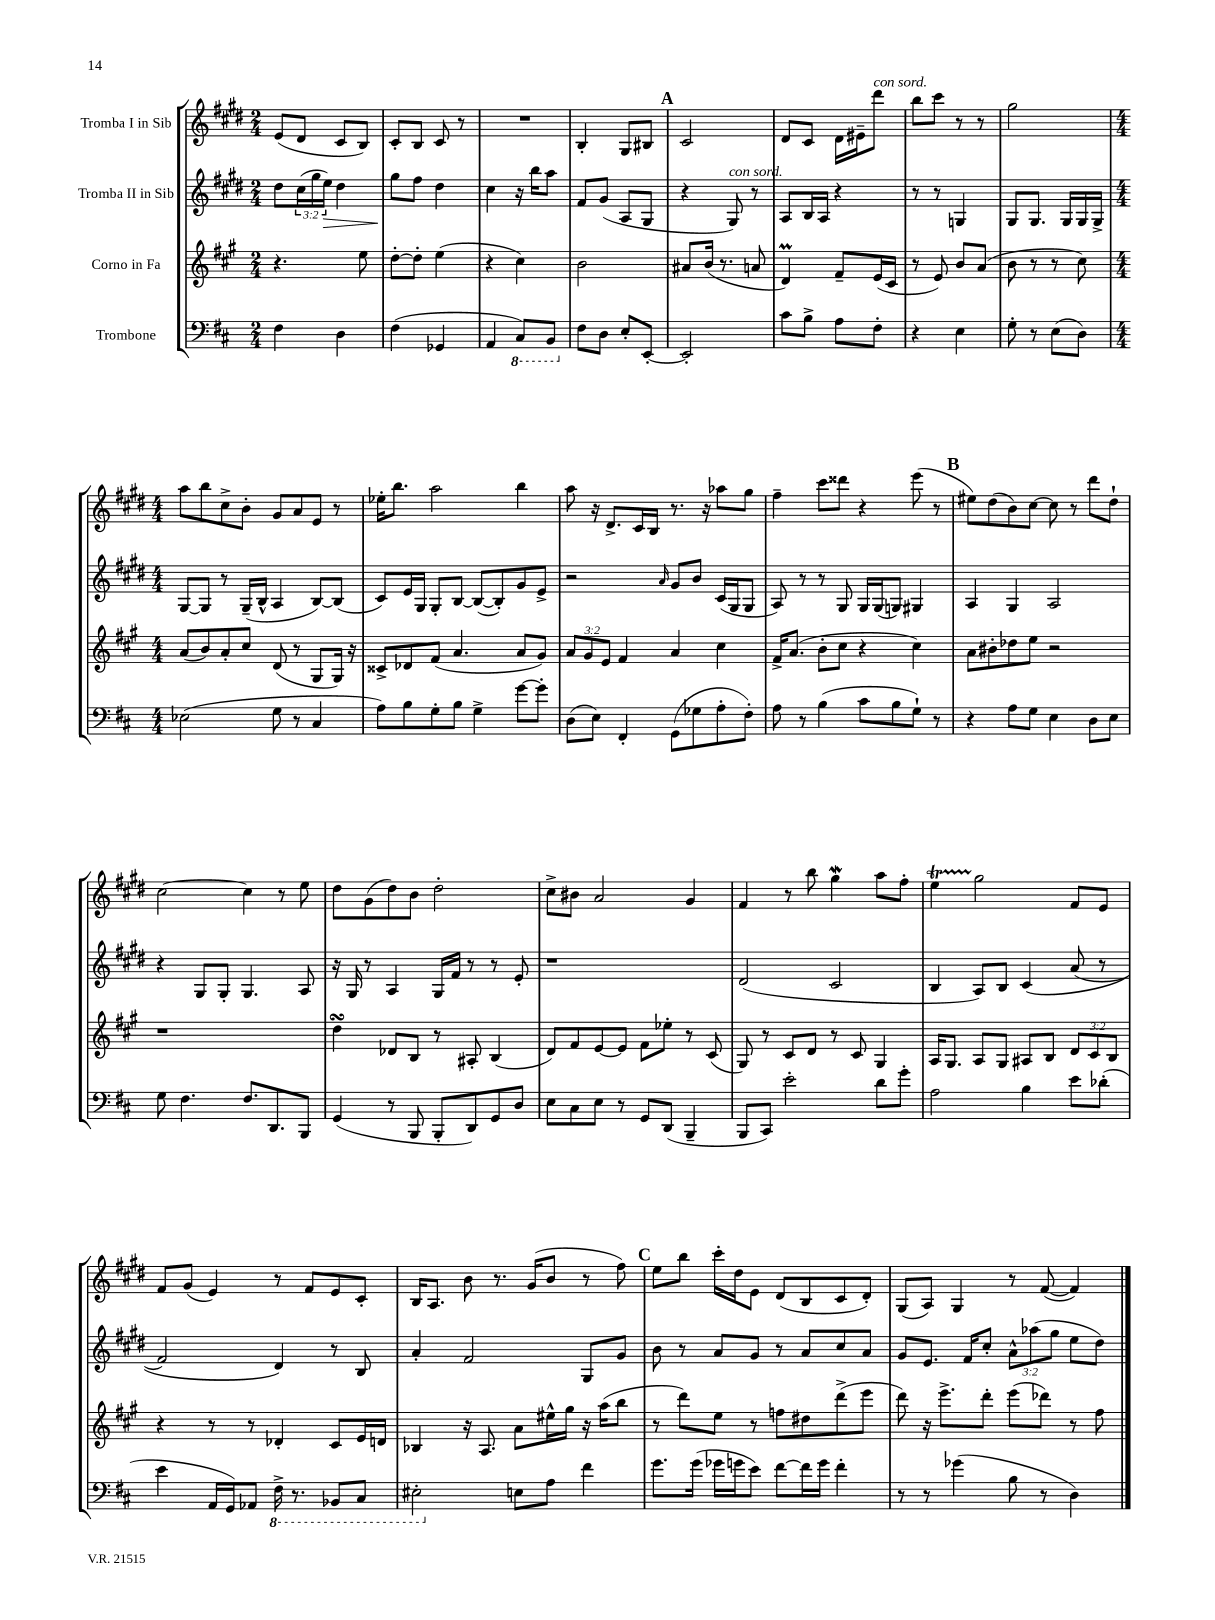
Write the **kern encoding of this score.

**kern	**kern	**kern	**kern
*staff4	*staff3	*staff2	*staff1
*clefF4	*clefG2	*clefG2	*clefG2
*k[f#c#]	*k[f#c#g#]	*k[f#c#g#d#]	*k[f#c#g#d#]
*M2/4	*M2/4	*M2/4	*M2/4
4F#\	4.r	8dd#\L	(8e/L
.	.	(24cc#\L	8d#/J
.	.	24gg#\	.
.	.	24ee\JJ)	.
4D\	.	4dd#\	8c#/L
.	8ee\	.	8B/J)
=	=	=	=
(4F#\	[8dd'\L	8gg#\L	8c#'/L
.	8dd'\]J	8ff#\J	8B/J
4GG-/	(4ee\	4dd#\	8c#/
.	.	.	8r
=	=	=	=
4AA/	4r	4cc#\	2r
8CC#/L)	4cc#\)	16r	.
.	.	16bb\LK	.
8BBB/J	.	8aa\J	.
=	=	=	=
8F#\L	2b\	8f#/L	4B'/
8D\J	.	(8g#/J	.
8E'/L	.	8A/L	8G#/L
[8EE'/J	.	8G#/J	8B#/J
=	=	=	=
2EE'/]	8a#/L	4r	2c#/
.	(16b/Jk	.	.
.	8.r	.	.
.	.	8G#/)	.
.	8a/	8r	.
=	=	=	=
8c#\L	4d/)	8A/L	8d#/L
8B^\J	.	16B/L	8c#/J
.	.	16A/JJ	.
8A\L	8f#~/L	4r	16d#\LL
.	.	.	16e#~\J
8F#'\J	(16e/L	.	8ddd#\J
.	16c#/JJ	.	.
=	=	=	=
4r	8r	8r	8bb\L
.	8e/)	8r	8ccc#\J
4E\	8b/L	4G/	8r
.	(8a/J	.	8r
=	=	=	=
8G'\	8b\	8G#/L	2gg#\
8r	8r	8.G#/J	.
(8E\L	8r	.	.
.	.	16G#/LL	.
8D\J)	8cc#\)	16G#/	.
.	.	16G#^/JJ	.
=	=	=	=
*M4/4	*M4/4	*M4/4	*M4/4
(2E-\	(8a/L	[8G#/L	8aa\L
.	8b/)	8G#/]J	8bb\
.	8a'/	8r	8cc#^\
.	8cc#/J	(16G#~/LL	8b'\J
.	.	16B^^/JJ	.
8G\	(8d/	4A/	8g#/L
8r	8r	.	8a/
4C#/	8G#/L	[8B/L)	8e/J
.	16G#/Jk)	(8B/]J	8r
.	16r	.	.
=	=	=	=
8A\L)	8c##^/L	8c#/L)	16ee-'\LK
.	.	.	8.bb\J
8B\	8d-/	16e/L	.
.	.	16G#/JJ	.
8G'\	(8f#/J	8G#'/L	2aa\
8B\J	4.a/	[8B/J	.
4G^\	.	(8B/_L	.
.	.	8B'/])	.
[8g\L	8a/L	8g#/	4bb\
8g'\]J	8g#/J)	8e^/J	.
=	=	=	=
(8D\L	12a/L	2r	8aa\
.	12g#/	.	.
8E\J)	.	.	16r
.	12e/J	.	.
.	.	.	8.d#^/L
4FF#'/	4f#/	.	.
.	.	.	16c#/L
.	.	.	16B/JJ
.	.	16qqa/	.
(8GG\L	4a/	8g#/L	8.r
8G-\	.	8b/J	.
.	.	.	16r
8A'\	4cc#\	(16c#/LL	8aa-\L
.	.	16G#/J	.
8F#'\J)	.	8G#/J	8gg#\J
=	=	=	=
8A\	16f#^/LK	8A/)	4ff#~\
.	(8.a/J	.	.
8r	.	8r	.
(4B\	8b'\L	8r	8ccc#\L
.	8cc#\J	8G#/	8ddd##\J
8c#\L	4r	16G#/LL	4r
.	.	(16G#/J	.
8B\	.	8G/J)	.
8G`\J)	4cc#\)	4G#/	(8eee\
8r	.	.	8r
=	=	=	=
4r	8a\L	4A/	8ee#\L)
.	8b#'\	.	(8dd#\
8A\L	8dd-\	4G#/	8b\)
8G\J	8ee\J	.	[8cc#\J
4E\	2r	2A/	8cc#\]
.	.	.	8r
8D\L	.	.	8ddd#\L
8E\J	.	.	8dd#`\J
=	=	=	=
8G\	1r	4r	[2cc#\
4.F#\	.	.	.
.	.	8G#/L	.
.	.	8G#'/J	.
8.F#/L	.	4.G#/	4cc#\]
8.DD/	.	.	.
.	.	.	8r
8BBB/J	.	8A/	8ee\
=	=	=	=
(4GG/	4dd\	16r	8dd#\L
.	.	16G#/	.
.	.	8r	(8g#\
8r	8d-/L	4A/	8dd#\)
8BBB/	8B/J	.	8b\J
8BBB'/L	8r	16G#/LL	2dd#'\
.	.	16f#/JJ	.
8DD/)	8A#'/	8r	.
8GG/	(4B/	8r	.
8D/J	.	8e'/	.
=	=	=	=
8E\L	8d/L)	1r	8cc#^\L
8C#\	8f#/	.	8b#\J
8E\J	[8e/	.	2a/
8r	8e/]J	.	.
8GG/L	8f#\L	.	.
(8DD/J	8ee-'\J	.	.
4BBB~/	8r	.	4g#/
.	(8c#/	.	.
=	=	=	=
8BBB/L	8G#/)	(2d#/	4f#/
8CC#/J)	8r	.	.
2e'\	8c#/L	.	8r
.	8d/J	.	8bb\
.	8r	2c#/	4gg#\
.	8c#/	.	.
8d\L	4G#/	.	8aa\L
8g'\J	.	.	8ff#'\J
=	=	=	=
2A\	16A/LK	4B/	4ee\
.	8.G#/J	.	.
.	8A/L	8A/L)	2gg#\
.	8G#/J	8B/J	.
4B\	8A#/L	&(4c#/	.
.	8B/J	.	.
8e\L	12d/L	(8a/	8f#/L
.	12c#/	.	.
(8d-'\J	.	8r	8e/J
.	12B/J	.	.
=	=	=	=
4e\	4r	2f#/)	8f#/L
.	.	.	(8g#/J
16AA/LL	8r	.	4e/)
16GG/J)	.	.	.
8AA-/J	8r	.	.
16FF#^\	4d-'/	4d#/&)	8r
8.r	.	.	.
.	.	.	8f#/L
8BBB-/L	8c#/L	8r	8e/
8CC#/J	16e/L	8B/	8c#'/J
.	16d/JJ	.	.
=	=	=	=
2EE#'\	4B-/	4a'/	16B/LK
.	.	.	8.A/J
.	16r	2f#/	8b\
.	8.A/	.	.
.	.	.	8.r
8E\L	8a\L	.	.
.	.	.	(16g#/LK
8A\J	16ee#^^\L	.	8b/J
.	16gg#\JJ	.	.
4f#\	16r	8G#/L	8r
.	(16aa\LK	.	.
.	8bb\J	8g#/J	8ff#\)
=	=	=	=
8.g\L	8r	8b\	8ee\L
.	8ddd\L)	8r	8bb\J
(16g\Jk	.	.	.
16g-\LL	8ee\J	8a/L	16ccc#'\LL
16g\J	.	.	16dd#\J
8e\J)	8r	8g#/J	8e\J
[8f#\L	8ff\L	8r	(8d#/L
16f#\]L	8dd#\	8a/L	8B/
16g\JJ	.	.	.
4f#'\	(8ddd^\	8cc#/	8c#/
.	8eee\J	8a/J	8d#'/J)
=	=	=	=
8r	8ddd\)	8g#/L	(8G#/L
8r	16r	8.e/J	8A/J)
.	8.eee^\L	.	.
(4g-\	.	.	4G#/
.	.	16f#/LK	.
.	8ddd'\J	8cc#'/J	.
8B\	(8eee\L	12a^^\L	8r
.	.	(12aa-\	.
8r	8ddd-\J)	.	([8f#/
.	.	12gg#\J	.
4D\)	8r	8ee\L	4f#/])
.	8ff#\	8dd#\J)	.
==	==	==	==
*-	*-	*-	*-
